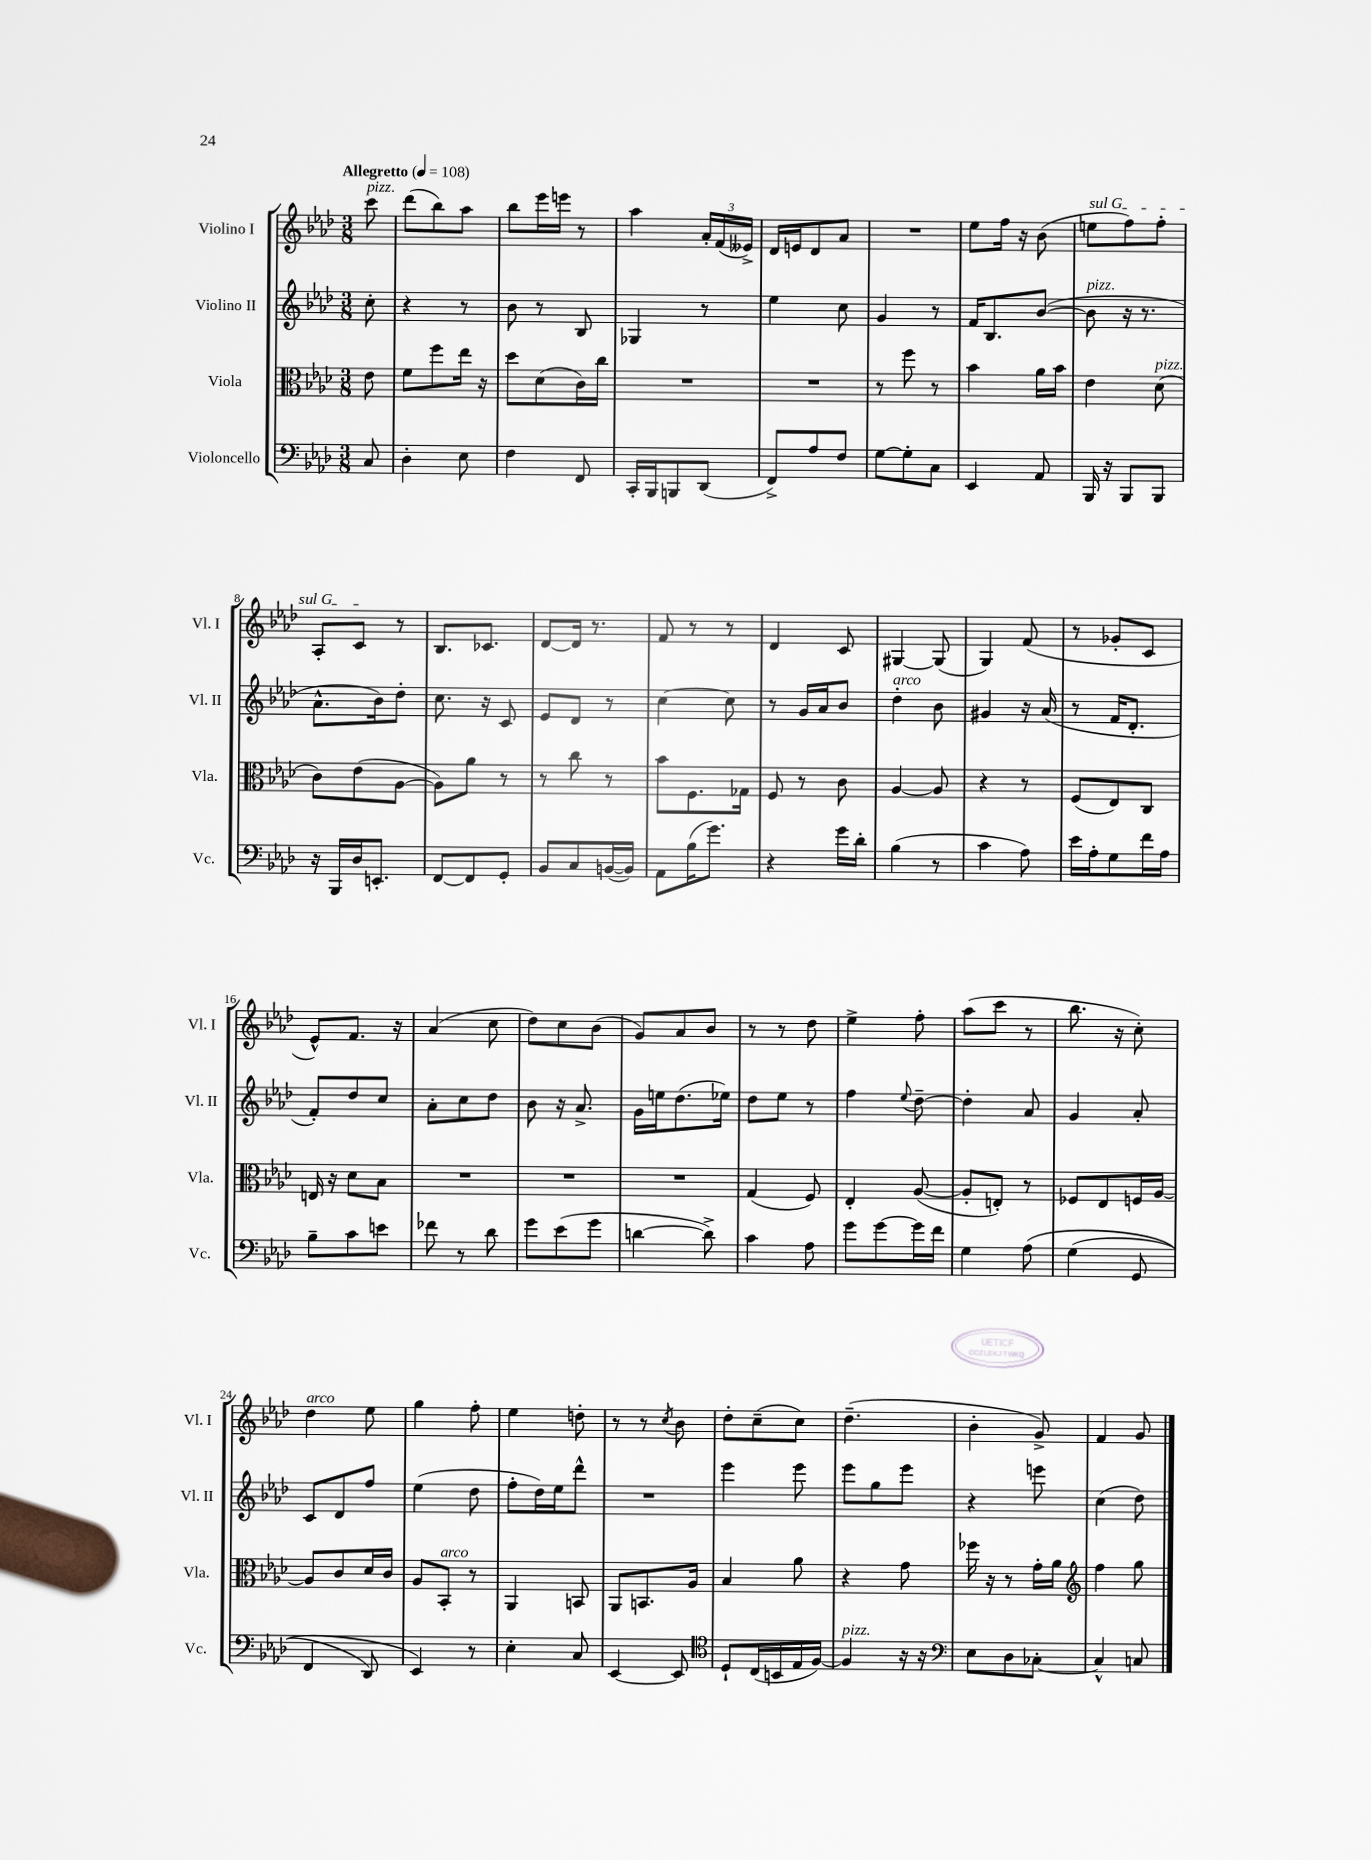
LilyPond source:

<<
\new StaffGroup <<
\new Staff = "s0" \with { instrumentName = "Violino I" shortInstrumentName = "Vl. I" } {
    \clef treble \key aes \major \numericTimeSignature \time 3/8 \partial 8 \tempo "Allegretto" 4 = 108
    c'''8^\markup { \italic "pizz." } |
    des'''8( bes''8) aes''8 |
    bes''8 ees'''16 e'''16 r8 |
    aes''4 \tuplet 3/2 { aes'16-. f'16( eeses'16->) } |
    des'16 e'16 des'8 aes'8 |
    R4. |
    ees''8 f''16 r16 bes'8( |
    \once \override TextSpanner.bound-details.left.text = \markup { \italic "sul G" } e''8\startTextSpan f''8) f''8-. |
    aes8-. c'8\stopTextSpan r8 |
    bes8. ces'8. |
    des'8~ des'16 r8. |
    f'8 r8 r8 |
    des'4 c'8 |
    gis4~ gis8( |
    g4) f'8( |
    r8 ges'8-. c'8 |
    ees'8-^) f'8. r16 |
    aes'4( c''8 |
    des''8) c''8 bes'8( |
    g'8) aes'8 bes'8 |
    r8 r8 des''8 |
    ees''4-> f''8-. |
    aes''8( c'''8 r8 |
    bes''8. r16 c''8-.) |
    des''4^\markup { \italic "arco" } ees''8 |
    g''4 f''8-. |
    ees''4 d''8-. |
    r8 r8 \acciaccatura { c''8 } bes'8 |
    des''8-. c''8--( c''8) |
    des''4.--( |
    bes'4-. g'8->) |
    f'4 g'8 \bar "|." |
}
\new Staff = "s1" \with { instrumentName = "Violino II" shortInstrumentName = "Vl. II" } {
    \clef treble \key aes \major \numericTimeSignature \time 3/8 \partial 8
    c''8-. |
    r4 r8 |
    bes'8 r8 bes8 |
    ges4 r8 |
    ees''4 c''8 |
    g'4 r8 |
    f'16 bes8. bes'8~( |
    bes'8^\markup { \italic "pizz." } r16 r8. |
    aes'8.-^ bes'16) des''8-. |
    c''8. r16 c'8 |
    ees'8 des'8 r8 |
    c''4~ c''8 |
    r8 g'16 aes'16 bes'8 |
    des''4-.^\markup { \italic "arco" } bes'8 |
    gis'4 r16 aes'16( |
    r8 f'16 des'8.-. |
    f'8-.) des''8 c''8 |
    aes'8-. c''8 des''8 |
    bes'8 r16 aes'8.-> |
    g'16 e''16 des''8.( ees''16) |
    des''8 ees''8 r8 |
    f''4 \appoggiatura { ees''8 } des''8~-- |
    des''4-. aes'8 |
    g'4 aes'8-. |
    c'8 des'8 f''8 |
    ees''4( des''8 |
    f''8-. des''16) ees''16 des'''8-^ |
    R4. |
    ees'''4 ees'''8 |
    ees'''8 g''8 ees'''8 |
    r4 e'''8 |
    c''4( des''8) \bar "|." |
}
\new Staff = "s2" \with { instrumentName = "Viola" shortInstrumentName = "Vla." } {
    \clef alto \key aes \major \numericTimeSignature \time 3/8 \partial 8
    ees'8 |
    f'8 f''8 ees''16 r16 |
    des''8 des'8( c'16) c''16 |
    R4. |
    R4. |
    r8 f''8 r8 |
    bes'4 aes'16 bes'16 |
    ees'4 des'8^\markup { \italic "pizz." }( |
    c'8) ees'8( aes8~ |
    aes8) aes'8 r8 |
    r8 c''8 r8 |
    bes'8 f8. ges16 |
    f8 r8 c'8 |
    aes4~ aes8 |
    r4 r8 |
    f8( ees8) c8 |
    e16 r16 des'8 bes8 |
    R4. |
    R4. |
    R4. |
    g4( f8) |
    ees4-. aes8~( |
    aes8-. e8-.) r8 |
    fes8 ees8 f16 aes16~ |
    aes8 c'8 des'16 c'16 |
    aes8 bes,8-.^\markup { \italic "arco" } r8 |
    aes,4 b,8 |
    aes,8 b,8. aes16 |
    bes4 aes'8 |
    r4 g'8 |
    fes''16 r16 r8 g'16-. aes'16 |
    \clef treble f''4 g''8 \bar "|." |
}
\new Staff = "s3" \with { instrumentName = "Violoncello" shortInstrumentName = "Vc." } {
    \clef bass \key aes \major \numericTimeSignature \time 3/8 \partial 8
    c8 |
    des4-. ees8 |
    f4 f,8 |
    c,16-. bes,,16 b,,8 des,8( |
    f,8->) aes8 f8 |
    g8~ g8-. c8 |
    ees,4 aes,8 |
    bes,,16 r16 bes,,8 bes,,8 |
    r16 bes,,16 des16 e,8.-. |
    f,8~ f,8 g,8-. |
    bes,8 c8 b,16~( b,16) |
    aes,8 bes16( g'8.) |
    r4 g'16 des'16-. |
    bes4( r8 |
    c'4 aes8) |
    ees'16 aes16-. g8 f'16 aes16 |
    bes8-- c'8 e'8 |
    fes'8 r8 des'8 |
    g'8 ees'8( g'8 |
    d'4~ d'8->) |
    c'4 aes8 |
    g'8 g'8~ g'16 f'16 |
    g4 aes8\( |
    g4( g,8 |
    f,4 des,8) |
    ees,4\) r8 |
    ees4-. c8 |
    ees,4~ ees,8 |
    \clef tenor des8-! c16( b,16 ees16 f16~) |
    f4^\markup { \italic "pizz." } r16 r16 |
    \clef bass ees8 des8 ces8~-. |
    ces4-^ c8 \bar "|." |
}
>>
>>
